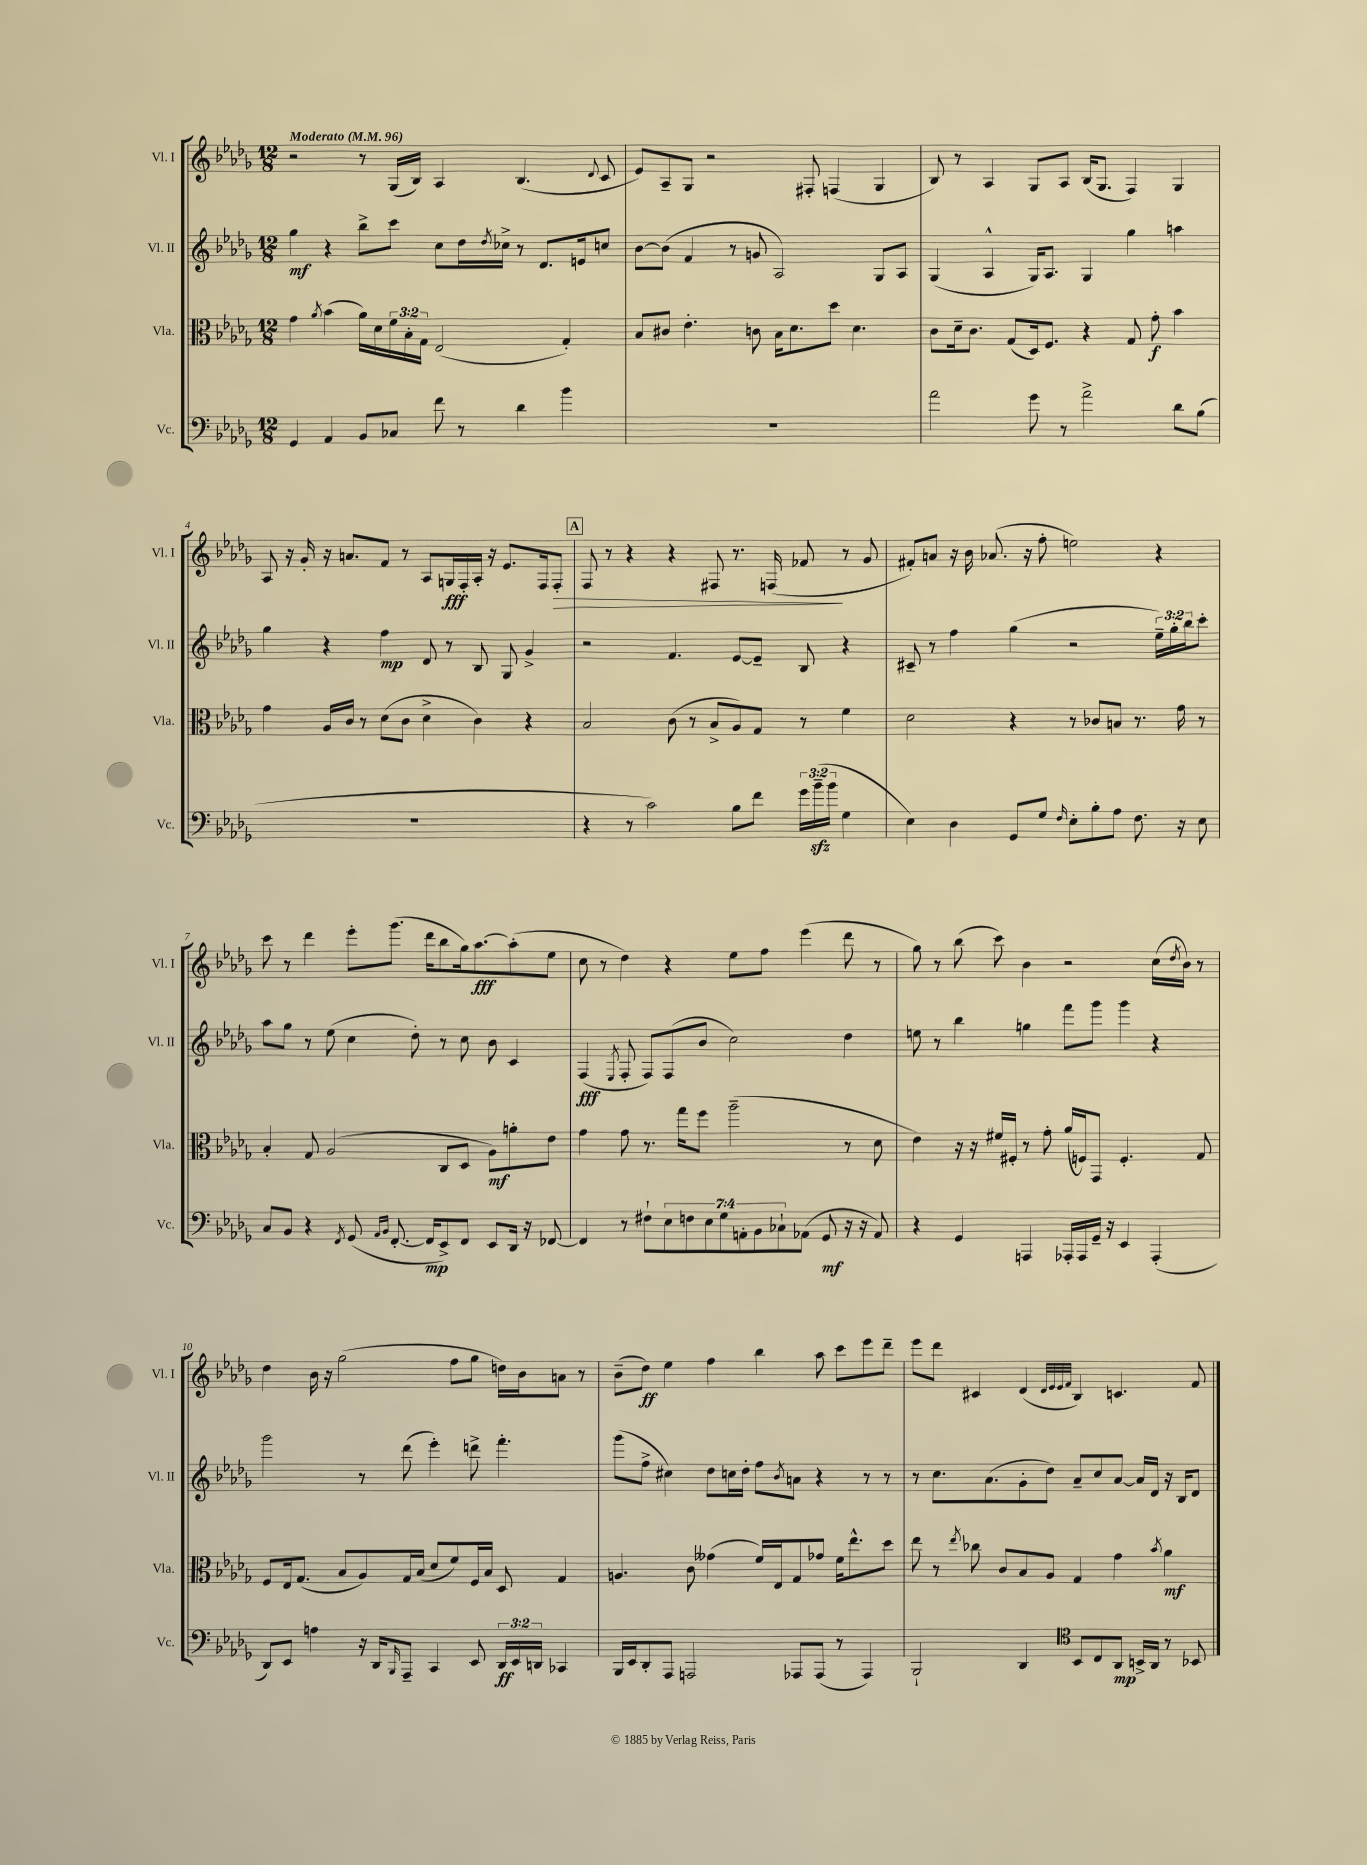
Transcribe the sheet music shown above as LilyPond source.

<<
\new StaffGroup <<
\new Staff = "s0" \with { instrumentName = "Vl. I" shortInstrumentName = "Vl. I" } {
    \clef treble \key des \major \numericTimeSignature \time 12/8 \tempo "Moderato" 4 = 96
    r2 r8 ges16( bes16) aes4 bes4.( \appoggiatura { des'8 } c'8 |
    ees'8) aes8-- ges8 r2 fis8-. f4( ges4 |
    bes8) r8 aes4 ges8 aes8 bes16( ges8. f4) ges4 |
    aes8 r16 ges'16-. r16 a'8. f'8 r8 aes8 g16\fff f16-. aes16-. r16 ees'8. f16 f8-.\> |
    \mark \markup { \box "A" } f8 r8 r4 r4 fis8 r8. f16( fes'8\! r8 ges'8 |
    fis'8-.) a'8 r16 bes'16 aes'8.( r16 f''8-. e''2) r4 |
    c'''8 r8 des'''4 ees'''8-. ges'''8.( des'''16 bes''8 ges''16) aes''8.~\fff aes''8-.( ees''8 |
    c''8 r8 des''4) r4 ees''8 f''8 ees'''4( des'''8 r8 |
    ges''8) r8 bes''8( c'''8) bes'4 r2 c''16( \acciaccatura { des''8 } bes'16) r8 |
    des''4 bes'16 r16 ges''2( f''8 ges''8 d''16) bes'16 a'8 r8 |
    bes'8--( des''8\ff) ees''4 f''4 bes''4 aes''8 c'''8 ees'''8 des'''8-- |
    ees'''8 des'''8 cis'4 des'4( \grace { des'32 ees'32 ees'32 f'32 } bes4) c'4. f'8 \bar "|." |
}
\new Staff = "s1" \with { instrumentName = "Vl. II" shortInstrumentName = "Vl. II" } {
    \clef treble \key des \major \numericTimeSignature \time 12/8 \override Staff.TupletNumber.text = #tuplet-number::calc-fraction-text
    ges''4\mf r4 bes''8-> c'''8 c''8 des''16 \acciaccatura { des''8 } ces''16-> r8 des'8. e'16 c''8 |
    bes'8~ bes'8( f'4 r8 g'8 aes2) ges8 aes8 |
    ges4( aes4-^ ges16) aes8. ges4 ges''4 a''4 |
    ges''4 r4 f''4\mp des'8 r8 bes8 ges8 ges'4-> |
    \mark \markup { \box "A" } r2 f'4. ees'8~ ees'8-- bes8 r4 |
    cis'8-- r8 f''4 ges''4( r2 \tuplet 3/2 { ees''16--) ges''16-. bes''16 } c'''8-. |
    aes''8 ges''8 r8 ees''8( c''4 des''8-.) r8 c''8 bes'8 c'4 |
    f4\fff( \acciaccatura { ees8 } f8-. f8) f8( bes'8 c''2) des''4 |
    e''8 r8 bes''4 g''4 f'''8 ges'''8 ges'''4 r4 |
    ges'''2 r8 des'''8( ees'''4-.) d'''8-> f'''4.-. |
    ges'''8( f''8-> cis''4) des''8 c''16 des''16-. f''8 \acciaccatura { bes'8 } a'8 r4 r8 r8 |
    r8 c''8. aes'8.( ges'8-. des''8) aes'8-- c''8 aes'8~ aes'16 des'16 r16 bes16 des'8 \bar "|." |
}
\new Staff = "s2" \with { instrumentName = "Vla." shortInstrumentName = "Vla." } {
    \clef alto \key des \major \numericTimeSignature \time 12/8 \override Staff.TupletNumber.text = #tuplet-number::calc-fraction-text
    ges'4 \acciaccatura { aes'8 } bes'4( aes'16) des'16 \tuplet 3/2 { f'16 bes16-. ges16 } ees2( ges4-.) |
    bes8 cis'8 ees'4.-. c'8 bes16 des'8. des''8 des'4. |
    c'8 des'16-- c'8. ges8( des16) f8. r4 ges8 ges'8-.\f bes'4 |
    ges'4 aes16 c'16 r8 des'8( c'8 des'4-> c'4) r4 |
    \mark \markup { \box "A" } bes2 c'8( r8 bes8-> aes8) ges8 r8 f'4 |
    des'2 r4 r8 ces'8 b8 r8. ges'16 r8 |
    bes4-. ges8 aes2( c8 des8 aes8\mf) a'8-. ees'8 |
    ges'4 ges'8 r8. ges''16 f''8 aes''2--( r8 des'8 |
    ees'4) r16 r16 fis'16 fis16-. r8 ges'8-. aes'16( f16) ges,8 f4.-. ges8 |
    f8 ees16 ges8.( bes8 aes8) ges16 bes16( des'8 f'8) f16 bes16 des8 ges4 |
    a4. c'8 geses'4( f'16) ees16 ges8 ges'8 f'16 ees''8.-^ des''8 |
    ees''8 r8 \acciaccatura { ees''8 } ces''8 c'8 bes8 aes8 ges4 ges'4 \acciaccatura { bes'8 } aes'4\mf \bar "|." |
}
\new Staff = "s3" \with { instrumentName = "Vc." shortInstrumentName = "Vc." } {
    \clef bass \key des \major \numericTimeSignature \time 12/8 \override Staff.TupletNumber.text = #tuplet-number::calc-fraction-text
    ges,4 aes,4 bes,8 ces8 f'8 r8 des'4 bes'4 |
    R1. |
    aes'2 ges'8 r8 aes'2-> des'8 bes8( |
    R1. |
    \mark \markup { \box "A" } r4 r8 c'2) bes8 f'8 \tuplet 3/2 { ges'16 bes'16--\sfz( bes'16 } ges4 |
    ees4) des4 ges,8 ges8 \grace { f16 } ees8-. bes8-. aes8 f8. r16 ees8 |
    c8 bes,8 r4 \acciaccatura { f,8 } ges,8( \grace { aes,16 bes,16 } f,8.~-. f,16\mp ees,8->) f,8 ees,8 des,16 r16 fes,8~ |
    fes,4 r8 fis8-! \tuplet 7/4 { ees8 f8 ees8 ges8 a,8-. bes,8 ces8-! } aes,8( ges,8\mf r16 r16 aes,8) |
    r4 ges,4 a,,4 aes,,16-. aes,,16 ges,16-- r16 ees,4 aes,,4-.( |
    des,8) ees,8 a4 r16 des,16 \grace { bes,,16 } aes,,8-- c,4 ees,8 \tuplet 3/2 { des,16\ff ees,16 d,16 } ces,4 |
    bes,,16 ees,16 des,8-. aes,,8 a,,2 aes,,8 aes,,8( r8 aes,,4) |
    bes,,2-! des,4 \clef tenor bes,8 c8 aes,8\mp b,16-> aes,16 r8 bes,8 \bar "|." |
}
>>
>>
